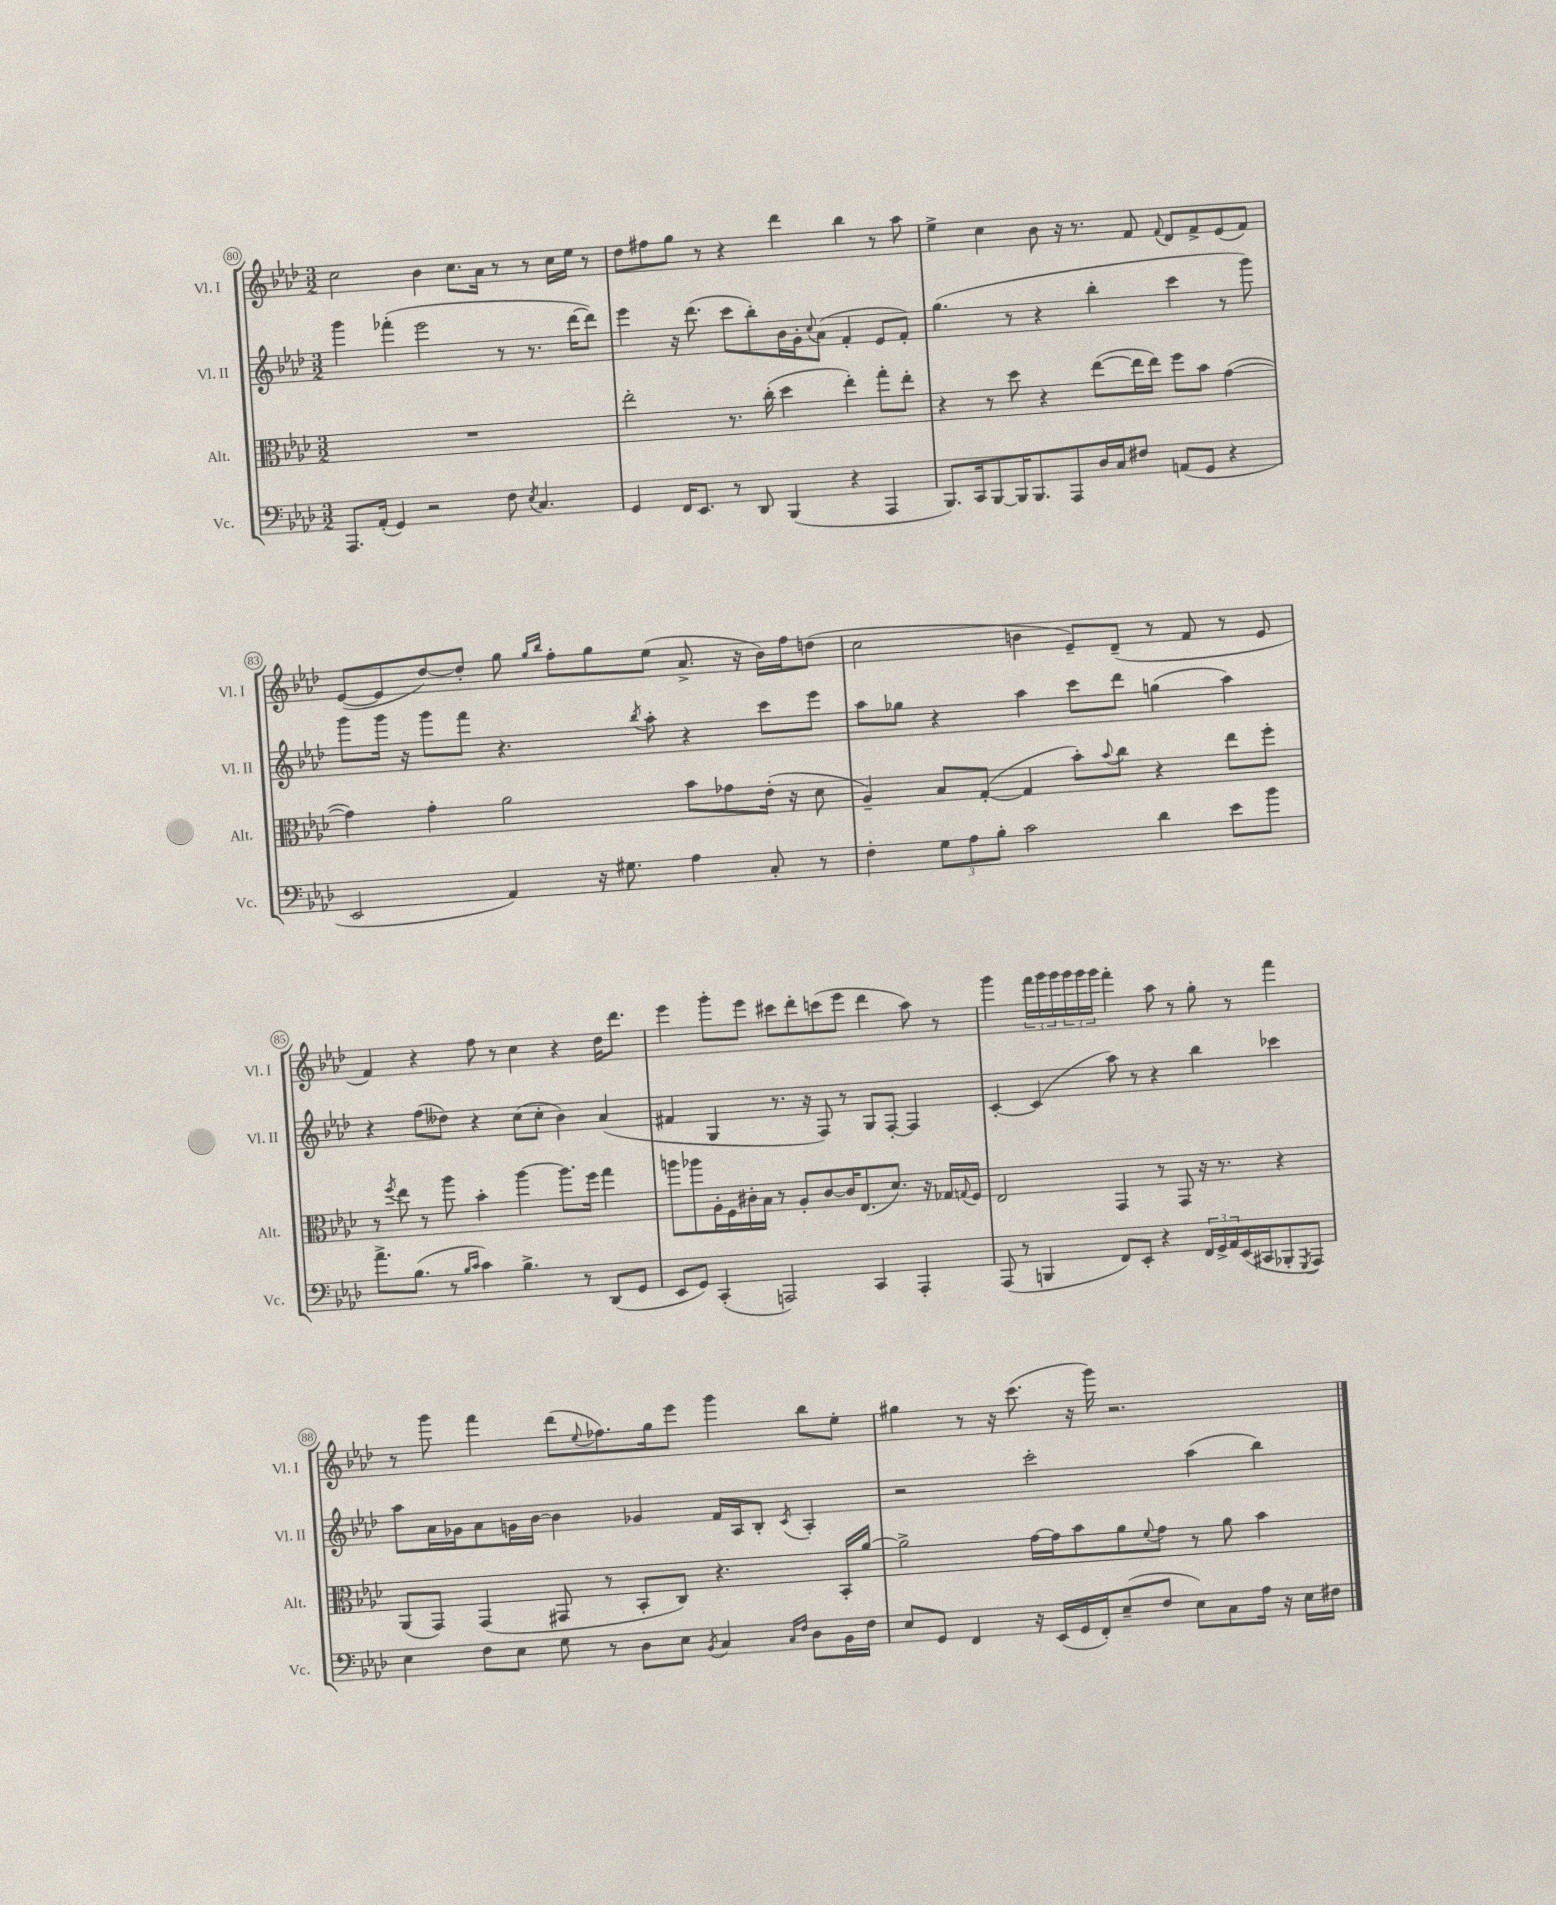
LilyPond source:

<<
\new StaffGroup <<
\new Staff = "s0" \with { instrumentName = "Vl. I" shortInstrumentName = "Vl. I" } {
    \clef treble \key aes \major \numericTimeSignature \time 3/2
    c''2 bes'4 c''8. aes'16 r8 r8 c''16 ees''16 r8 |
    des''8 fis''8 g''8 r8 r4 des'''4 bes''4 r8 aes''8 |
    ees''4-> c''4 bes'8 r16 r8. f'8 \appoggiatura { f'8 } des'8 f'8-> ees'8( f'8) |
    ees'8~( ees'8 des''8~) des''8-. g''8 \grace { g''16 bes''16 } f''8-. g''8 ees''8( aes'8.-> r16 bes'16) f''16 d''8( |
    c''2 b'4 ees'8--) des'8--( r8 f'8 r8 ees'8 |
    f'4) r4 f''8 r8 c''4 r4 des''16 des'''8. |
    ees'''4 g'''8-. ees'''8 cis'''8 des'''8-. c'''8( ees'''8 des'''4 aes''8) r8 |
    g'''4 \tuplet 3/2 { f'''16 g'''16 g'''16 } \tuplet 3/2 { g'''16 g'''16 g'''16 } f'''4-. aes''8 r8 g''8-. r8 f'''4 |
    r8 g'''8 f'''4 des'''8( \appoggiatura { ees''8 } fes''8.) g''16 ees'''8 g'''4 bes''8 ees''8-. |
    gis''4 r8 r16 c'''8.( r16 g'''16) r2. \bar "|." |
}
\new Staff = "s1" \with { instrumentName = "Vl. II" shortInstrumentName = "Vl. II" } {
    \clef treble \key aes \major \numericTimeSignature \time 3/2
    g'''4 fes'''4-.( ees'''2 r8 r8. des'''16~ des'''8) |
    ees'''4 r16 des'''8.( c'''8 bes''8-.) bes'16 g'16-. \appoggiatura { c''8 } aes'8( f'4-. ees'8 f'8-.) |
    g''4.( r8 r4 bes''4-. c'''4 r8 g'''8) |
    g'''8 g'''16 r16 g'''8 f'''8 r4. \acciaccatura { bes''8 } aes''8-. r4 c'''8 ees'''8 |
    aes''8 ges''8 r4 aes''4 c'''8 des'''8 g''4( aes''4) |
    r4 f''8( deses''8) r4 c''8( c''8-. bes'4) aes'4( |
    fis'4 g4 r8. r16 f8) r8 g8 f8~-. f4 |
    c'4~-. c'4( aes''8) r8 r4 bes''4 ces'''4 |
    aes''8 aes'16 ges'16 aes'8 g'16 bes'16~ bes'4 ges'4 f'16 aes16 bes8-. \acciaccatura { c'8 } aes4-. |
    r2 c'''2-. aes''4( bes''4) \bar "|." |
}
\new Staff = "s2" \with { instrumentName = "Alt." shortInstrumentName = "Alt." } {
    \clef alto \key aes \major \numericTimeSignature \time 3/2
    R1. |
    ees''2-. r8. c''16-.( des''4 ees''4-.) g''8-. ees''8-. |
    r4 r8 des''8 r4 ees''8~( ees''16 ees''16) f''8 bes'8 g'4~( |
    g'4) g'4-. aes'2 bes'8 ges'8 ees'16-.( r16 des'8 |
    aes4--) bes8 g8~-.( g4 bes'8-.) \appoggiatura { bes'8 } c''8 r4 ees''8 f''8-. |
    r8 \acciaccatura { f''8 } ees''8 r8 aes''8 bes'4-. aes''4~ aes''8. f''16 g''4 |
    a''8 aes''8 aes16-. f16 cis'16-. bes16 r8 aes8-. cis'8~ cis'16 ees8.( des'8.) r16 ges16 \appoggiatura { g8 } f16 |
    ees2 g,4 r8 g,8 r16 r8. r4 |
    aes,8( g,8) g,4( gis,8 r8 bes,8-. c8) r4. bes,16-. aes'16~ |
    aes'2-> g'16~ g'16 bes'8 aes'8 \appoggiatura { f'8 } g'8 r8 aes'8 bes'4 \bar "|." |
}
\new Staff = "s3" \with { instrumentName = "Vc." shortInstrumentName = "Vc." } {
    \clef bass \key aes \major \numericTimeSignature \time 3/2
    aes,,8. aes,16-.( g,4) r2 f8 \acciaccatura { ees8 } c4. |
    g,4 f,16 ees,8. r8 des,8 bes,,4( r4 aes,,4 |
    bes,,8.) c,16 bes,,8~ bes,,16 bes,,8. aes,,8 des16 c16 fis8 a,8( g,8 r4 |
    ees,2 aes,4) r16 gis8. aes4 c8-. r8 |
    f4-. \tuplet 3/2 { g8 aes8 bes8-. } c'2 des'4 ees'8 bes'8 |
    aes'8.-> bes8.( r8 \grace { bes16 c'16 } c'4) bes4.-> r8 des,8( g,8 |
    ees,8 g,8) c,4-.( a,,2) c,4 a,,4-. |
    aes,,8( r8 b,,4 f,8) ees,8-. r4 \tuplet 3/2 { f,16 g,16-> aes,16 } ees,16( cis,16 bes,,8-. \acciaccatura { g,,8 } aes,,8) |
    ees4 f8 ees8 g8 r8 des8 ees8 \acciaccatura { bes,8 } c4 \grace { c16 f16 } des8 bes,16 f16 |
    ees8 g,8 f,4 r16 ees,16( g,16 f,16-.) ees8--( f8 ees8) c8 aes16 r16 ees16 fis16 \bar "|." |
}
>>
>>
\layout { \context { \Score currentBarNumber = #80 \override BarNumber.stencil = #(make-stencil-circler 0.1 0.3 ly:text-interface::print) } }
